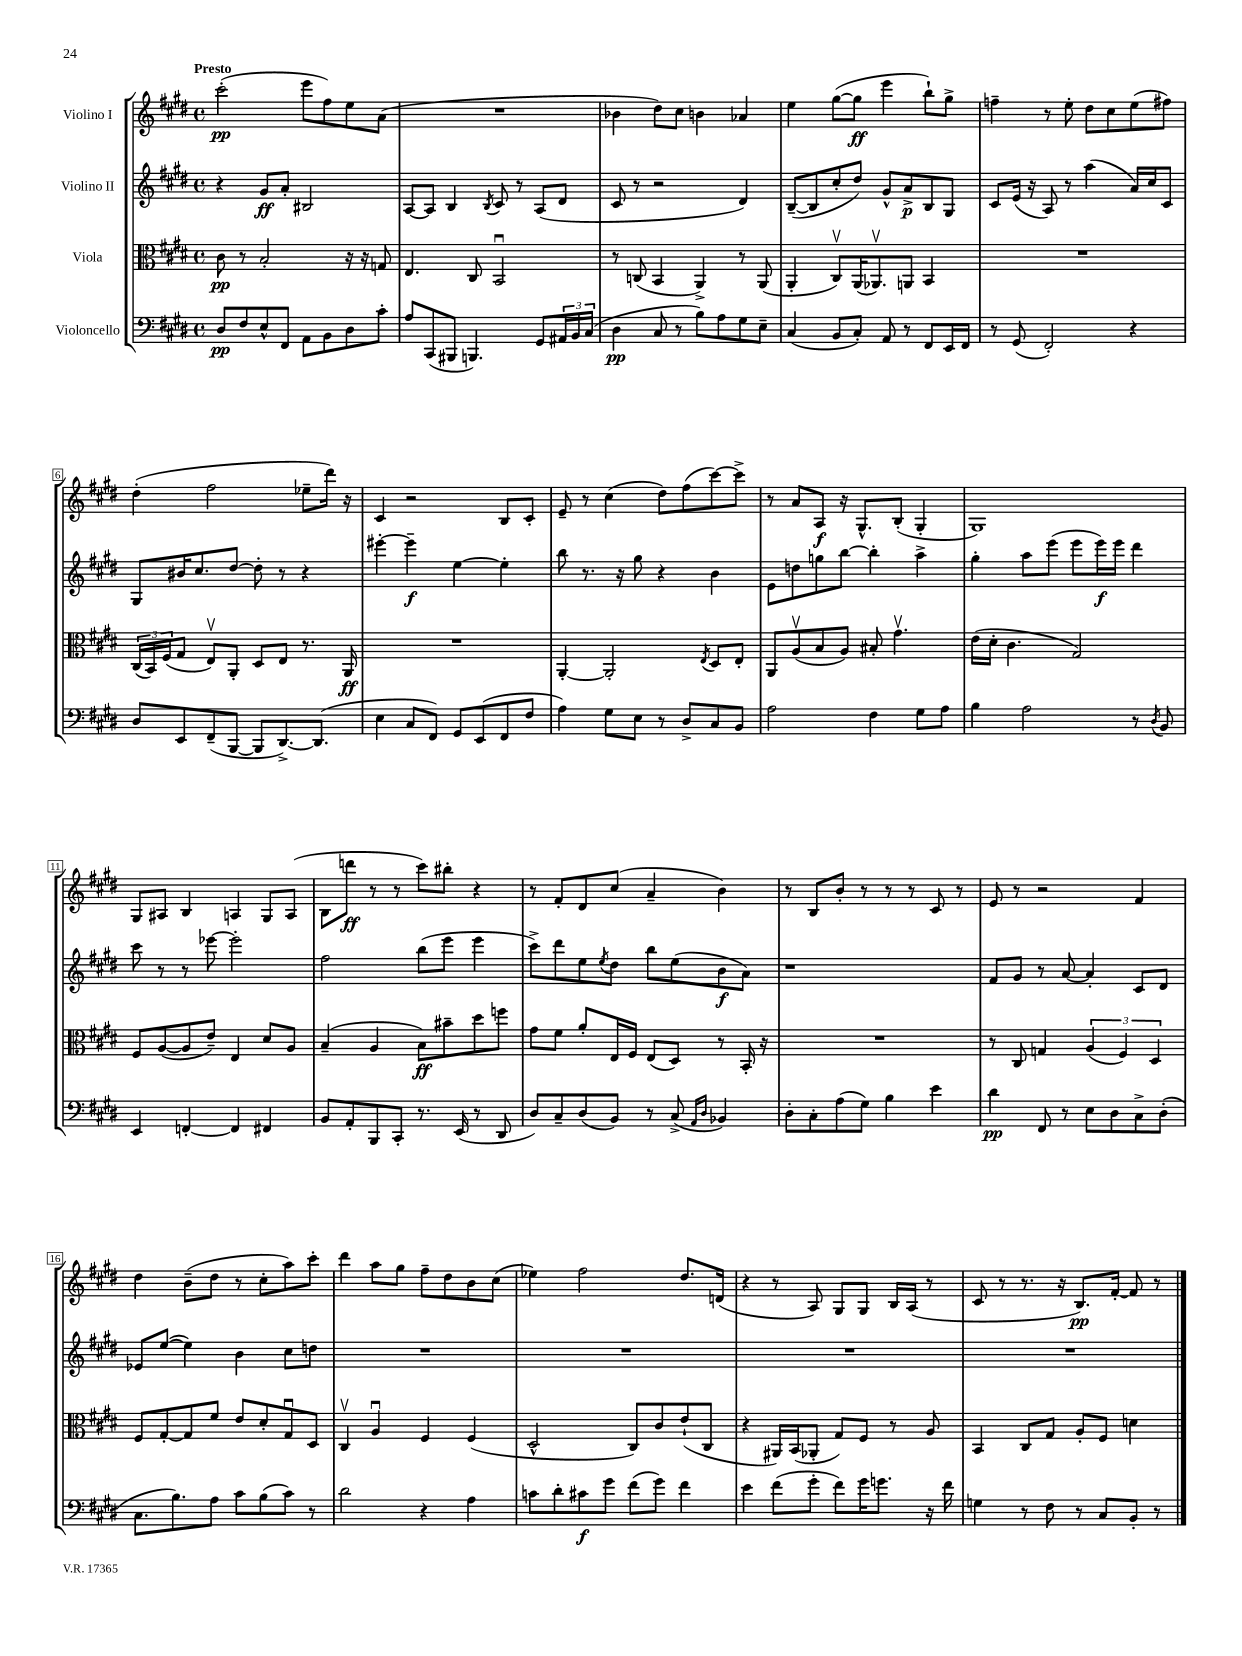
<<
\new StaffGroup <<
\new Staff = "s0" \with { instrumentName = "Violino I" } {
    \clef treble \key e \major \defaultTimeSignature \time 4/4 \tempo "Presto"
    cis'''2-.\pp( e'''8 fis''8) e''8 a'8( |
    R1 |
    bes'4 dis''8) cis''8 b'4 aes'4 |
    e''4 gis''8~( gis''8\ff e'''4 b''8-!) gis''8-> |
    f''4-- r8 e''8-. dis''8 cis''8 e''8( fis''8) |
    dis''4-.( fis''2 ees''8-- dis'''16) r16 |
    cis'4 r2 b8 cis'8-. |
    e'8-- r8 cis''4( dis''8) fis''8( cis'''8~) cis'''8-> |
    r8 a'8 a8\f r16 gis8.-^ b8-.( gis4-. |
    gis1) |
    gis8 ais8 b4 a4 gis8 a8( |
    b8 d'''8\ff r8 r8 cis'''8) bis''8-. r4 |
    r8 fis'8-. dis'8 cis''8( a'4-- b'4) |
    r8 b8 b'8-. r8 r8 r8 cis'8 r8 |
    e'8 r8 r2 fis'4 |
    dis''4 b'8--( dis''8 r8 cis''8-. a''8) cis'''8-. |
    dis'''4 a''8 gis''8 fis''8-- dis''8 b'8 cis''8( |
    ees''4) fis''2 dis''8. d'16( |
    r4 r8 a8) gis8 gis8 b16 a16( r8 |
    cis'8 r8 r8. r16 b8.\pp) fis'16~-. fis'8 r8 \bar "|." |
}
\new Staff = "s1" \with { instrumentName = "Violino II" } {
    \clef treble \key e \major \defaultTimeSignature \time 4/4
    r4 gis'8\ff a'8-. bis2 |
    a8~ a8 b4 \acciaccatura { b8 } cis'8 r8 a8( dis'8 |
    cis'8 r8 r2 dis'4) |
    b8~--( b8 cis''8-. dis''8) gis'8-^ a'8->\p b8 gis8 |
    cis'8 e'16( r16 a8) r8 a''4( a'16) cis''16 cis'8 |
    gis8 bis'16 cis''8. dis''8~ dis''8-. r8 r4 |
    eis'''4~-. eis'''4--\f e''4~ e''4-. |
    b''8 r8. r16 gis''8 r4 b'4 |
    e'8 d''8 g''8 b''8~ b''4-. a''4-> |
    gis''4-. a''8 e'''8( e'''8 e'''16\f) e'''16 dis'''4 |
    cis'''8 r8 r8 ees'''8~ ees'''2-. |
    fis''2 b''8( e'''8 e'''4 |
    cis'''8->) dis'''8 e''8 \acciaccatura { e''8 } dis''8 b''8 e''8( b'8\f a'8) |
    r1 |
    fis'8 gis'8 r8 a'8~ a'4-. cis'8 dis'8 |
    ees'8 e''8~( e''4) b'4 cis''8 d''8 |
    R1 |
    R1 |
    R1 |
    R1 \bar "|." |
}
\new Staff = "s2" \with { instrumentName = "Viola" } {
    \clef alto \key e \major \defaultTimeSignature \time 4/4
    cis'8\pp r8 b2-. r16 r16 g8 |
    e4. cis8 b,2\downbow |
    r8 c8( b,4 a,4->) r8 a,8( |
    a,4-. cis8\upbow) a,16( aes,8.\upbow) a,8 b,4 |
    R1 |
    \tuplet 3/2 { cis16( b,16) fis16( } gis8 e8\upbow) a,8-. dis8 e8 r8. a,16\ff |
    R1 |
    a,4~-. a,2-. \acciaccatura { e8 } dis8 e8-. |
    a,8 a8\upbow( b8 a8) bis8-. gis'4.\upbow |
    e'16( dis'16-. cis'4. gis2) |
    fis8 a8~( a8 e'8--) e4 dis'8 a8 |
    b4--( a4 b8\ff) bis'8-- dis''8 f''8 |
    gis'8 fis'8 a'8-. e16 fis16 e8( dis8) r8 b,16-. r16 |
    R1 |
    r8 cis8 g4 \tuplet 3/2 { a4( fis4) dis4 } |
    fis8 gis8~-. gis8 fis'8 e'8 dis'8-. gis8\downbow dis8 |
    cis4\upbow a4\downbow fis4 fis4( |
    dis2-^ cis8) cis'8 e'8-!( cis8 |
    r4 ais,16) b,16( aes,8-. gis8) fis8 r8 a8 |
    b,4 cis8 gis8 a8-. fis8 d'4 \bar "|." |
}
\new Staff = "s3" \with { instrumentName = "Violoncello" } {
    \clef bass \key e \major \defaultTimeSignature \time 4/4
    dis8\pp fis8 e8-^ fis,8 a,8 b,8 dis8 cis'8-. |
    a8 cis,8( bis,,8 b,,4.) gis,8 \tuplet 3/2 { ais,16 b,16 cis16( } |
    dis4\pp cis8 r8 b8) a8 gis8 e8-- |
    cis4( b,8 cis8-.) a,8 r8 fis,8 e,16 fis,16 |
    r8 gis,8( fis,2-.) r4 |
    dis8 e,8 fis,8--( b,,8~ b,,8 dis,8.~->) dis,8.( |
    e4 cis8 fis,8) gis,8 e,8( fis,8 fis8 |
    a4) gis8 e8 r8 dis8-> cis8 b,8 |
    a2 fis4 gis8 a8 |
    b4 a2 r8 \acciaccatura { dis8 } b,8 |
    e,4 f,4~-. f,4 fis,4 |
    b,8 a,8-. b,,8 cis,8-. r8. e,16( r8 dis,8 |
    dis8) cis8-- dis8( b,8) r8 cis8->( \grace { a,16 dis16 } bes,4) |
    dis8-. cis8-. a8( gis8) b4 e'4 |
    dis'4\pp fis,8 r8 e8 dis8 cis8-> dis8-.( |
    cis8. b8.) a8 cis'8 b8( cis'8) r8 |
    dis'2 r4 a4 |
    c'8 dis'8-. cis'8\f gis'8 fis'8( gis'8) fis'4 |
    e'4 fis'8( gis'8-. fis'8) gis'16 g'8. r16 fis'16 |
    g4 r8 fis8 r8 cis8 b,8-. r8 \bar "|." |
}
>>
>>
\layout { \context { \Score \override BarNumber.stencil = #(make-stencil-boxer 0.1 0.3 ly:text-interface::print) } }
